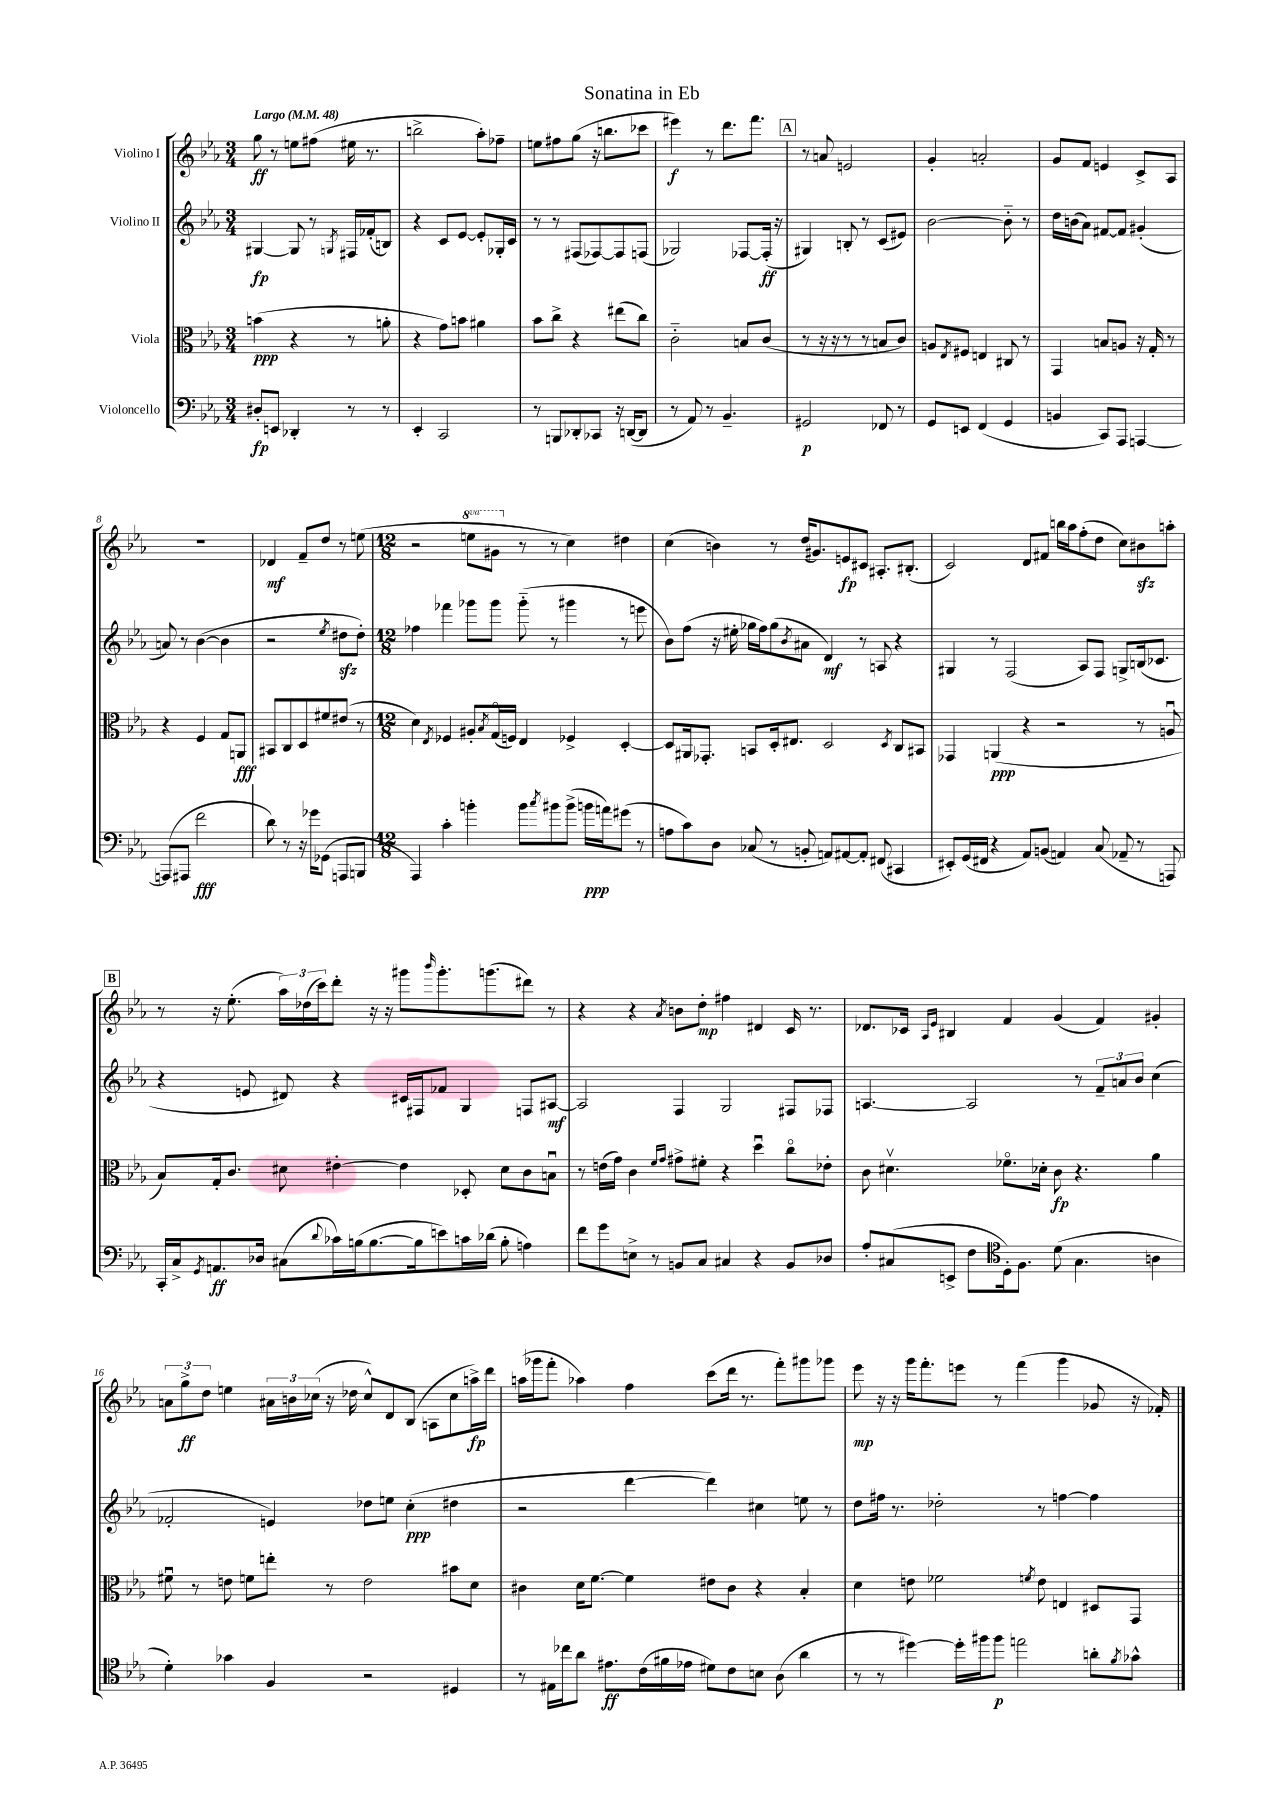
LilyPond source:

\header { title = "Sonatina in Eb" }
<<
\new StaffGroup <<
\new Staff = "s0" \with { instrumentName = "Violino I" } {
    \clef treble \key ees \major \numericTimeSignature \time 3/4 \set Staff.ottavationMarkups = #ottavation-simple-ordinals \tempo "Largo" 4 = 48
    g''8\ff r8 e''8 fis''8( eis''16 r8. |
    b''2-> aes''8-.) fes''8-- |
    e''8 fis''8 g''8( r16 b''8. ces'''8 |
    eis'''4\f) r8 d'''8. f'''8. |
    \mark \markup { \box "A" } r8 a'8 e'2 |
    g'4-. a'2-. |
    g'8 f'8 e'4 c'8-> aes8 |
    R2. |
    des'4\mf f'8-- d''8 r8 e''8( |
    \numericTimeSignature \time 12/8 r2 \ottava #1 e'''8 gis''8 \ottava #0 r8 r8 c''4) dis''4 |
    c''4( b'4) r8 d''16( gis'8.) e'8\fp cis'8 ais8.-. bis8.-.( |
    c'2) d'8 fis'8 b''16 aes''16 f''8-.( d''8 c''8) bis'8\sfz a''8-. |
    \mark \markup { \box "B" } r8 r16 ees''8.-.( \tuplet 3/2 { aes''16) des''16( c'''16) } d'''8-. r16 r16 gis'''8 \grace { bes'''16 } gis'''8.-. g'''8.( dis'''8) r8 |
    r4 r4 \acciaccatura { aes'8 } b'8 d''8-.\mp fis''4 dis'4 c'16 r8. |
    des'8. ces'16 \grace { aes16 ees'16 } bis4 f'4 g'4( f'4) gis'4-. |
    \tuplet 3/2 { a'8 g''8->\ff d''8 } e''4 \tuplet 3/2 { ais'16 b'16 ces''16( } r16 des''16 ces''8-^) d'8 bes8( a8 ces''8 a''16->\fp) d'''16 |
    a''16( ges'''16 f'''8-. aes''4) f''4 c'''8( d'''16 r8. f'''8-.) gis'''8 ges'''8 |
    ees'''8\mp r16 r16 g'''16 f'''8.-. e'''8 r8 f'''4( g'''4 ges'8 r16 fes'16-.) \bar "|." |
}
\new Staff = "s1" \with { instrumentName = "Violino II" } {
    \clef treble \key ees \major \numericTimeSignature \time 3/4
    gis4~\fp gis8 r8 \acciaccatura { g8 } fis16 fes'16-.( b8) |
    r4 c'8 ees'8~ ees'8-. ges16-. c'16 |
    r8 r8 fis8( fes8~) fes8 f8( |
    ges2) fes8~ fes16-.\ff( r16 |
    \mark \markup { \box "A" } gis4) b8-. r8 c'8( eis'8) |
    bes'2~ bes'8-_ r8 |
    d''16 b'16( aes'8) fis'8~ fis'8 gis'4-.( |
    a'8) r8 bes'4~( bes'4 |
    r2 \acciaccatura { ees''8 } dis''8\sfz dis''8-.) |
    \numericTimeSignature \time 12/8 fes''4 fes'''4 ges'''8 ges'''8 ges'''8-_( r8 gis'''4 r8 e'''8 |
    bes'8) f''8( r16 eis''16-. ges''16 f''16) ges''8( \acciaccatura { bes'8 } ais'8 d'4\mf) r8 a8 r4 |
    gis4 r8 f2( aes8) f8 g8-> b16( ces'8. |
    \mark \markup { \box "B" } r4 e'8 dis'8) r4 cis'16 fis16 fes'8 g4 f8 ais8~\mf |
    ais2 f4 g2 fis8 fes8 |
    a4.~ a2 r8 \tuplet 3/2 { f'8-- a'8 bes'8 } c''4( |
    fes'2-. e'4) des''8 e''8 c''4-.\ppp( dis''4 |
    r2 d'''4~ d'''4) cis''4 e''8 r8 |
    d''8 fis''16 r8. des''2-. r8 f''4~ f''4 \bar "|." |
}
\new Staff = "s2" \with { instrumentName = "Viola" } {
    \clef alto \key ees \major \numericTimeSignature \time 3/4
    b'4\ppp( r4 r8 a'8-. |
    r4 g'8) b'8 ais'4 |
    bes'8 c''8-> r4 eis''8( c''8) |
    c'2-_ b8 c'8( |
    \mark \markup { \box "A" } r8 r16 r16 r8 r8 b8 c'8) |
    a8 \acciaccatura { ees8 } fis8 e4 cis8 r8 |
    g,4 b8 a8 r16 g16-. r8 |
    r4 f4 g8 a,8\fff |
    bis,8 c8 d8 fis'8 eis'8( r8 |
    \numericTimeSignature \time 12/8 d'4) \acciaccatura { ees8 } fes4 ais8-. \acciaccatura { bes8 } g16\flageolet( f16) ees4 fes4-> d4~-. |
    d8 ais,16 ges,8.-. b,8 d16-. eis8. d2 \acciaccatura { d8 } c8 bis,8 |
    ges,4 a,4\ppp( r4 r2 r8 a8\downbow |
    \mark \markup { \box "B" } bes8) g16-. c'8. dis'8 eis'4~-. eis'4 des8-. dis'8 c'8 b8\downbow |
    r8 e'16( g'16) c'4 \grace { f'16 g'16 } gis'8-> fis'8-. r4 d''4\downbow c''8\flageolet ees'8-. |
    c'8 dis'4.\upbow fes'8.\flageolet des'16-. c'8\fp r4. aes'4 |
    fis'8\downbow r8 e'8 f'8 e''8-. r8 e'2 bis'8 d'8 |
    cis'4 d'16 f'8.~ f'4 eis'8 cis'8 r4 bes4-. |
    d'4 e'8 fes'2 \acciaccatura { f'8 } e'8 e4 dis8 g,8 \bar "|." |
}
\new Staff = "s3" \with { instrumentName = "Violoncello" } {
    \clef bass \key ees \major \numericTimeSignature \time 3/4
    dis8-.\fp e,8 des,4-. r8 r8 |
    ees,4-. c,2 |
    r8 b,,8 des,8-. ces,8 r16 d,16~( d,8 |
    r8 aes,8) r8 bes,4.-- |
    \mark \markup { \box "A" } gis,2\p fes,8 r8 |
    g,8 e,8 f,4( g,4 |
    b,4 c,8) aes,,8 a,,4~ |
    a,,8( ais,,8 f'2\fff |
    d'8) r8 r16 ges'16 ges,8( a,,8 b,,8 |
    \numericTimeSignature \time 12/8 aes,,4) c'4-. b'4-. b'8 \acciaccatura { c''8 } bis'8 bis'8->( b'16\ppp a'16) gis'8( r8 |
    a8 c'8) d8 ces8( r8 b,8-. a,8) ais,8~ ais,8-. fis,8( cis,4 |
    eis,8-.) g,16( fis,16 r4 aes,8) b,8( a,4) c8( aes,8-- r8 a,,8) |
    \mark \markup { \box "B" } c,16-. c16-> \acciaccatura { g,8 } a,8.\ff des16 cis8( \appoggiatura { d'8 } ces'16) b16( b8.~ b16 e'8) c'16 des'16( b8-. a4) |
    f'8 g'8 e8-> r8 b,8 c8 cis4 r4 b,8 des8 |
    aes8-. cis8( e,8-> f8 d16-.) f8. d'8( g4. a4 |
    \clef tenor d'4-.) ges'4 f4 r2 dis4 |
    r8 eis16 ces''16 aes'8 eis'8.\ff c'16( fis'16 ees'16 dis'8) c'8 b8 aes8( aes'4 |
    r8 r8 dis''4~) dis''16-. fis''16 fis''8\p e''2 a'8-. \acciaccatura { f'8 } ges'8-^ \bar "|." |
}
>>
>>
